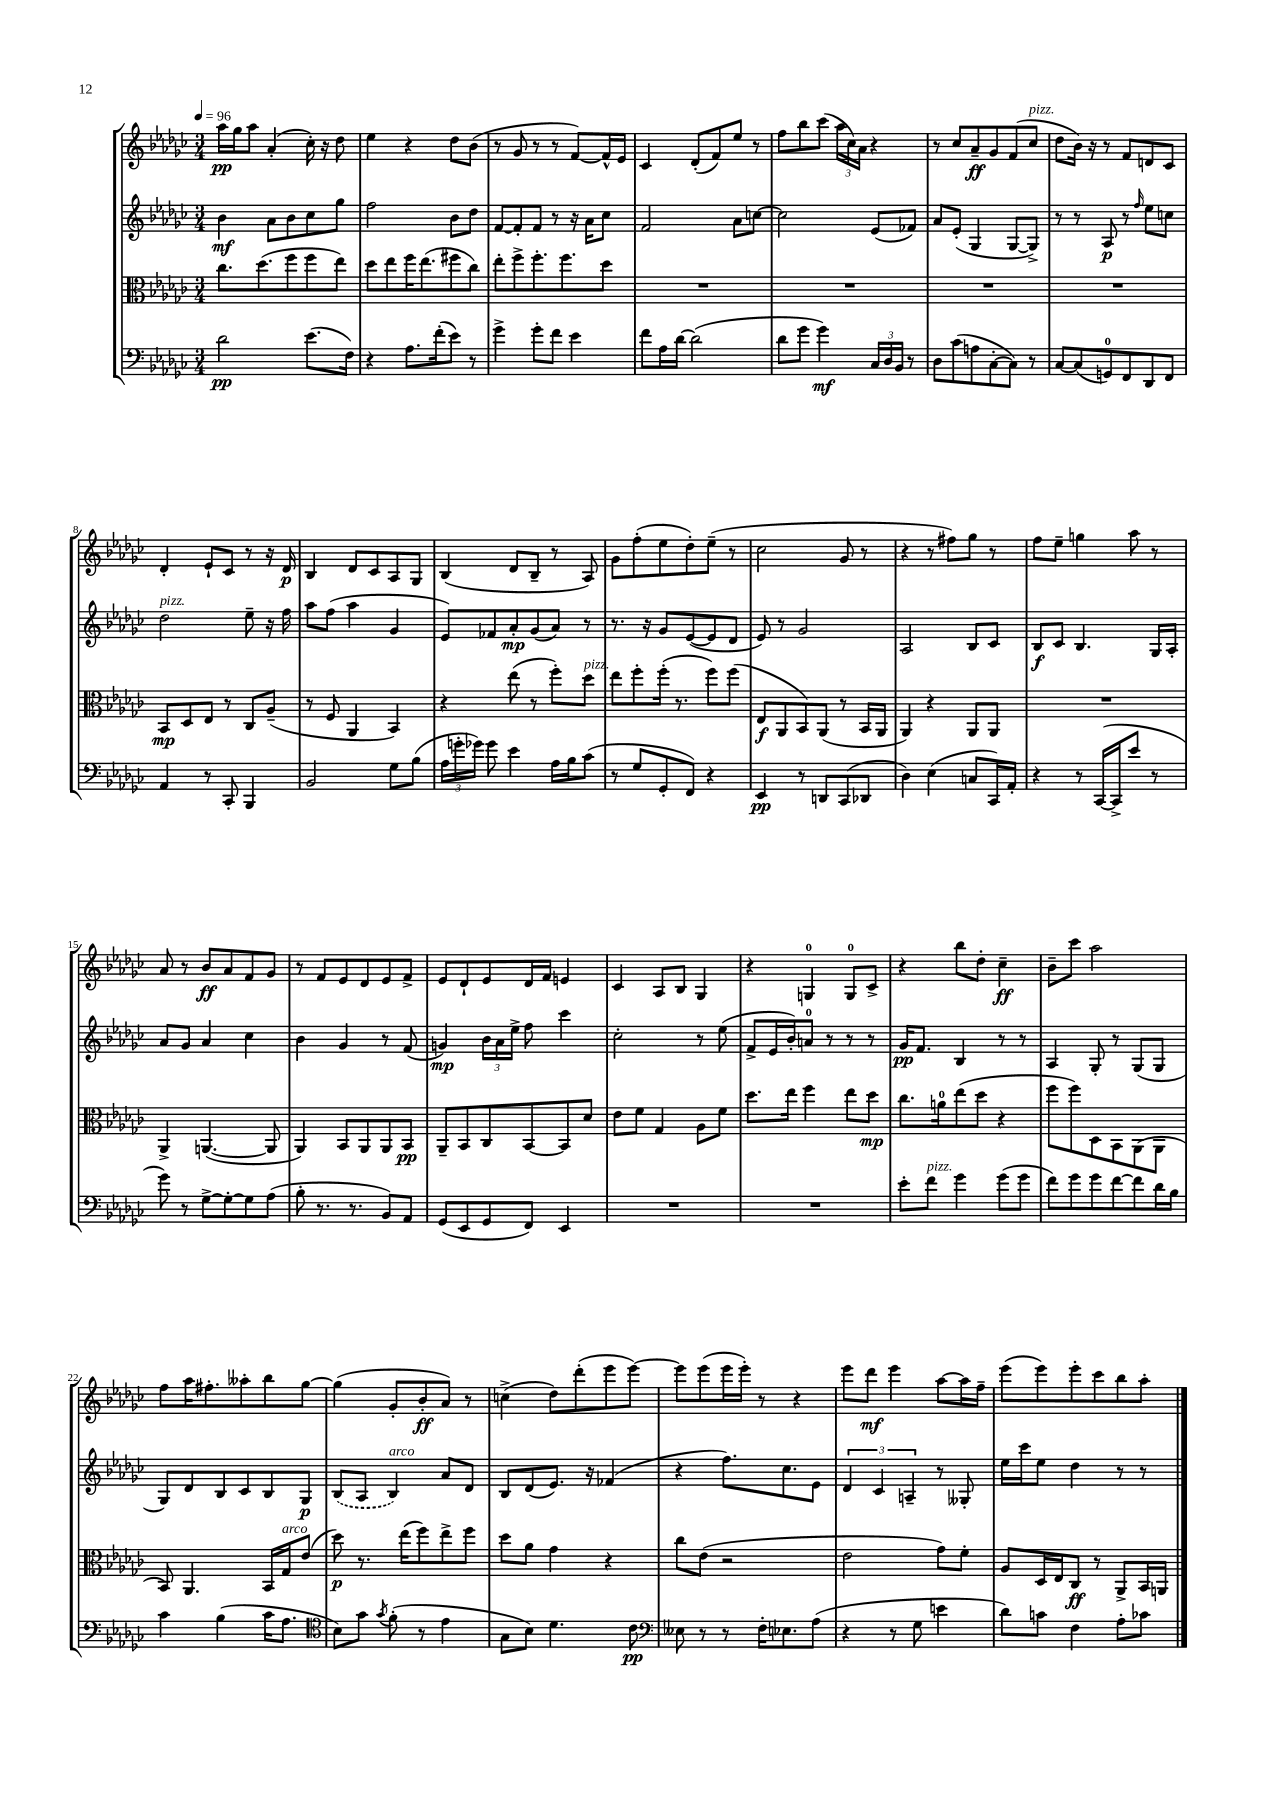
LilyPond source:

<<
\new StaffGroup <<
\new Staff = "s0" {
    \clef treble \key ges \major \numericTimeSignature \time 3/4 \tempo 4 = 96
    \autoBeamOff aes''16[\pp ges''16 aes''8] aes'4-.( ces''16-.) r16 des''8 |
    ees''4 r4 des''8[ bes'8]( |
    r8 ges'8 r8 r8 f'8[~) f'16-^ ees'16] |
    ces'4 des'8[-.( f'8) ees''8] r8 |
    f''8[ bes''8 ces'''8]( \tuplet 3/2 { aes''16[ ces''16) aes'16] } r4 |
    r8 ces''8[ aes'8--\ff ges'8 f'8( ces''8]^\markup { \italic "pizz." } |
    des''8[ bes'16]) r16 r8 f'8[ d'8 ces'8] |
    des'4-. ees'8[-! ces'8] r8 r16 des'16\p |
    bes4 des'8[ ces'8 aes8 ges8] |
    bes4( des'8[ bes8]-- r8 aes8) |
    ges'8[ f''8-.( ees''8 des''8-.) ees''8]--( r8 |
    ces''2 ges'8 r8 |
    r4 r8 fis''8[) ges''8] r8 |
    f''8[ ees''8]-- g''4 aes''8 r8 |
    aes'8 r8 bes'8[\ff aes'8 f'8 ges'8] |
    r8 f'8[ ees'8 des'8 ees'8 f'8]-> |
    ees'8[ des'8-! ees'8 des'16 f'16] e'4 |
    ces'4 aes8[ bes8] ges4 |
    r4 g4-0 g8[-0 ces'8]-> |
    r4 bes''8[ des''8]-. ces''4--\ff |
    bes'8[-- ces'''8] aes''2 |
    f''8[ aes''16 fis''8.-. aeses''8-. bes''8 ges''8]~ |
    ges''4( ges'8[-. bes'8-.\ff aes'8]) r8 |
    c''4->( des''8[) des'''8-.( ees'''8 ees'''8]~) |
    ees'''8[ ees'''8( ees'''16 ees'''16]-.) r8 r4 |
    ees'''8[ des'''8]\mf ees'''4 aes''8[~ aes''16 f''16]-- |
    ees'''8[( ees'''8) ees'''8-. ces'''8 bes''8 aes''8]-. \bar "|." |
}
\new Staff = "s1" {
    \clef treble \key ges \major \numericTimeSignature \time 3/4
    \autoBeamOff bes'4\mf aes'8[ bes'8 ces''8 ges''8] |
    f''2 bes'8[ des''8] |
    f'8[~ f'8-. f'8] r8 r16 aes'16[ ces''8] |
    f'2 aes'8[ c''8]~ |
    c''2 ees'8[( fes'8]) |
    aes'8[ ees'8]-.( ges4 ges8[~ ges8]->) |
    r8 r8 aes8\p r8 \grace { f''16 } ees''8[ c''8] |
    des''2^\markup { \italic "pizz." } ees''8-- r16 f''16 |
    aes''8[ f''8]( aes''4 ges'4 |
    ees'8[) fes'8 aes'8-.\mp ges'8( aes'8]) r8 |
    r8. r16 ges'8[ ees'8~( ees'8 des'8] |
    ees'8) r8 ges'2 |
    aes2 bes8[ ces'8] |
    bes8[\f ces'8] bes4. ges16[ aes16]-. |
    aes'8[ ges'8] aes'4 ces''4 |
    bes'4 ges'4 r8 f'8( |
    g'4\mp) \tuplet 3/2 { bes'16[ aes'16 ees''16]-> } f''8 ces'''4 |
    ces''2-. r8 ees''8( |
    f'8[-> ees'16 bes'16-.) a'8]-0 r8 r8 r8 |
    ges'16[\pp f'8.] bes4 r8 r8 |
    aes4 ges8-. r8 ges8[( ges8] |
    ges8[) des'8 bes8 ces'8 bes8 ges8]\p |
    \once \slurDashed bes8[( aes8] bes4^\markup { \italic "arco" }) aes'8[ des'8] |
    bes8[ des'8( ees'8.]) r16 fes'4( |
    r4 f''8.[) ces''8. ees'8] |
    \tuplet 3/2 { des'4 ces'4 a4-- } r8 geses8-. |
    ees''16[ ces'''16 ees''8] des''4 r8 r8 \bar "|." |
}
\new Staff = "s2" {
    \clef alto \key ges \major \numericTimeSignature \time 3/4
    \autoBeamOff ces''8.[ des''8.( f''8 f''8 ees''8]) |
    des''8[ ees''8 f''16 ees''8.( fis''8 ces''8]) |
    ees''8[-. f''8-> f''8.-. f''8. des''8] |
    R2. |
    R2. |
    R2. |
    R2. |
    bes,8[\mp des8 ees8] r8 ces8[ aes8]--( |
    r8 f8 aes,4 bes,4) |
    r4 ees''8( r8 f''8[-.) des''8]^\markup { \italic "pizz." } |
    ees''8[ f''8-. f''16]-.( r8. f''8[) f''8]( |
    ees8[\f aes,8 bes,8) aes,8]( r8 bes,16[ aes,16] |
    aes,4) r4 aes,8[ aes,8] |
    R2. |
    aes,4-> a,4.~( a,8 |
    aes,4) bes,8[ aes,8 aes,8 bes,8]\pp |
    aes,8[-- bes,8 ces8 bes,8~ bes,8 des'8] |
    ees'8[ f'8] ges4 aes8[ f'8] |
    des''8.[ ees''16] f''4 ees''8[ des''8]\mp |
    ces''8.[ a'16-0 ees''8( des''8] r4 |
    f''8[ f''8) des8 bes,8 aes,8( aes,8] |
    bes,8) aes,4. bes,16[ ges16^\markup { \italic "arco" } ees'8]( |
    des''8\p) r8. ees''16[( f''8) ees''8-> f''8] |
    des''8[ aes'8] ges'4 r4 |
    ces''8[ ees'8]( r2 |
    ees'2 ges'8[) f'8]-. |
    aes8[ des16 ees16 ces8]\ff r8 aes,8[-> bes,16 a,16] \bar "|." |
}
\new Staff = "s3" {
    \clef bass \key ges \major \numericTimeSignature \time 3/4
    \autoBeamOff des'2\pp ees'8.[( f16]) |
    r4 aes8.[ f'16-.( ees'8]) r8 |
    ges'4-> ges'8[-. f'8] ees'4 |
    f'8[ aes16 des'16]~ des'2( |
    des'8[ ges'8] ges'4\mf) \tuplet 3/2 { ces16[ des16 bes,16] } r8 |
    des8[ ces'8( a8 ces8~-. ces8]) r8 |
    ces8[~ ces8( g,8-0) f,8 des,8 f,8] |
    aes,4 r8 ces,8-. bes,,4 |
    bes,2 ges8[ bes8]( |
    \tuplet 3/2 { aes16[ g'16-. ges'16]) } ges'8 ees'4 aes16[ bes16 ces'8]( |
    r8 ges8[ ges,8-. f,8]) r4 |
    ees,4\pp r8 d,8[ ces,8( des,8] |
    des4) ees4( c8[ ces,16) aes,16]-. |
    r4 r8 ces,16[~( ces,16-> ees'8] r8 |
    ges'8) r8 ges8[~-> ges8~-. ges8 aes8]( |
    bes8-. r8. r8. bes,8[) aes,8] |
    ges,8[( ees,8 ges,8 f,8]) ees,4 |
    R2. |
    R2. |
    ees'8[-. f'8]^\markup { \italic "pizz." } ges'4 ges'8[( ges'8] |
    f'8[) ges'8 ges'8 f'8~ f'8 des'16 bes16] |
    ces'4 bes4( ces'16[ aes8.] |
    \clef tenor bes8[) ges'8] \acciaccatura { ges'8 } f'8-.( r8 ees'4 |
    ges8[ bes8]) des'4. ces'8\pp |
    \clef bass eeses8 r8 r8 f16[-. ees8. aes8]( |
    r4 r8 ges8 e'4 |
    des'8[) c'8] f4 aes8[-. ces'8] \bar "|." |
}
>>
>>
